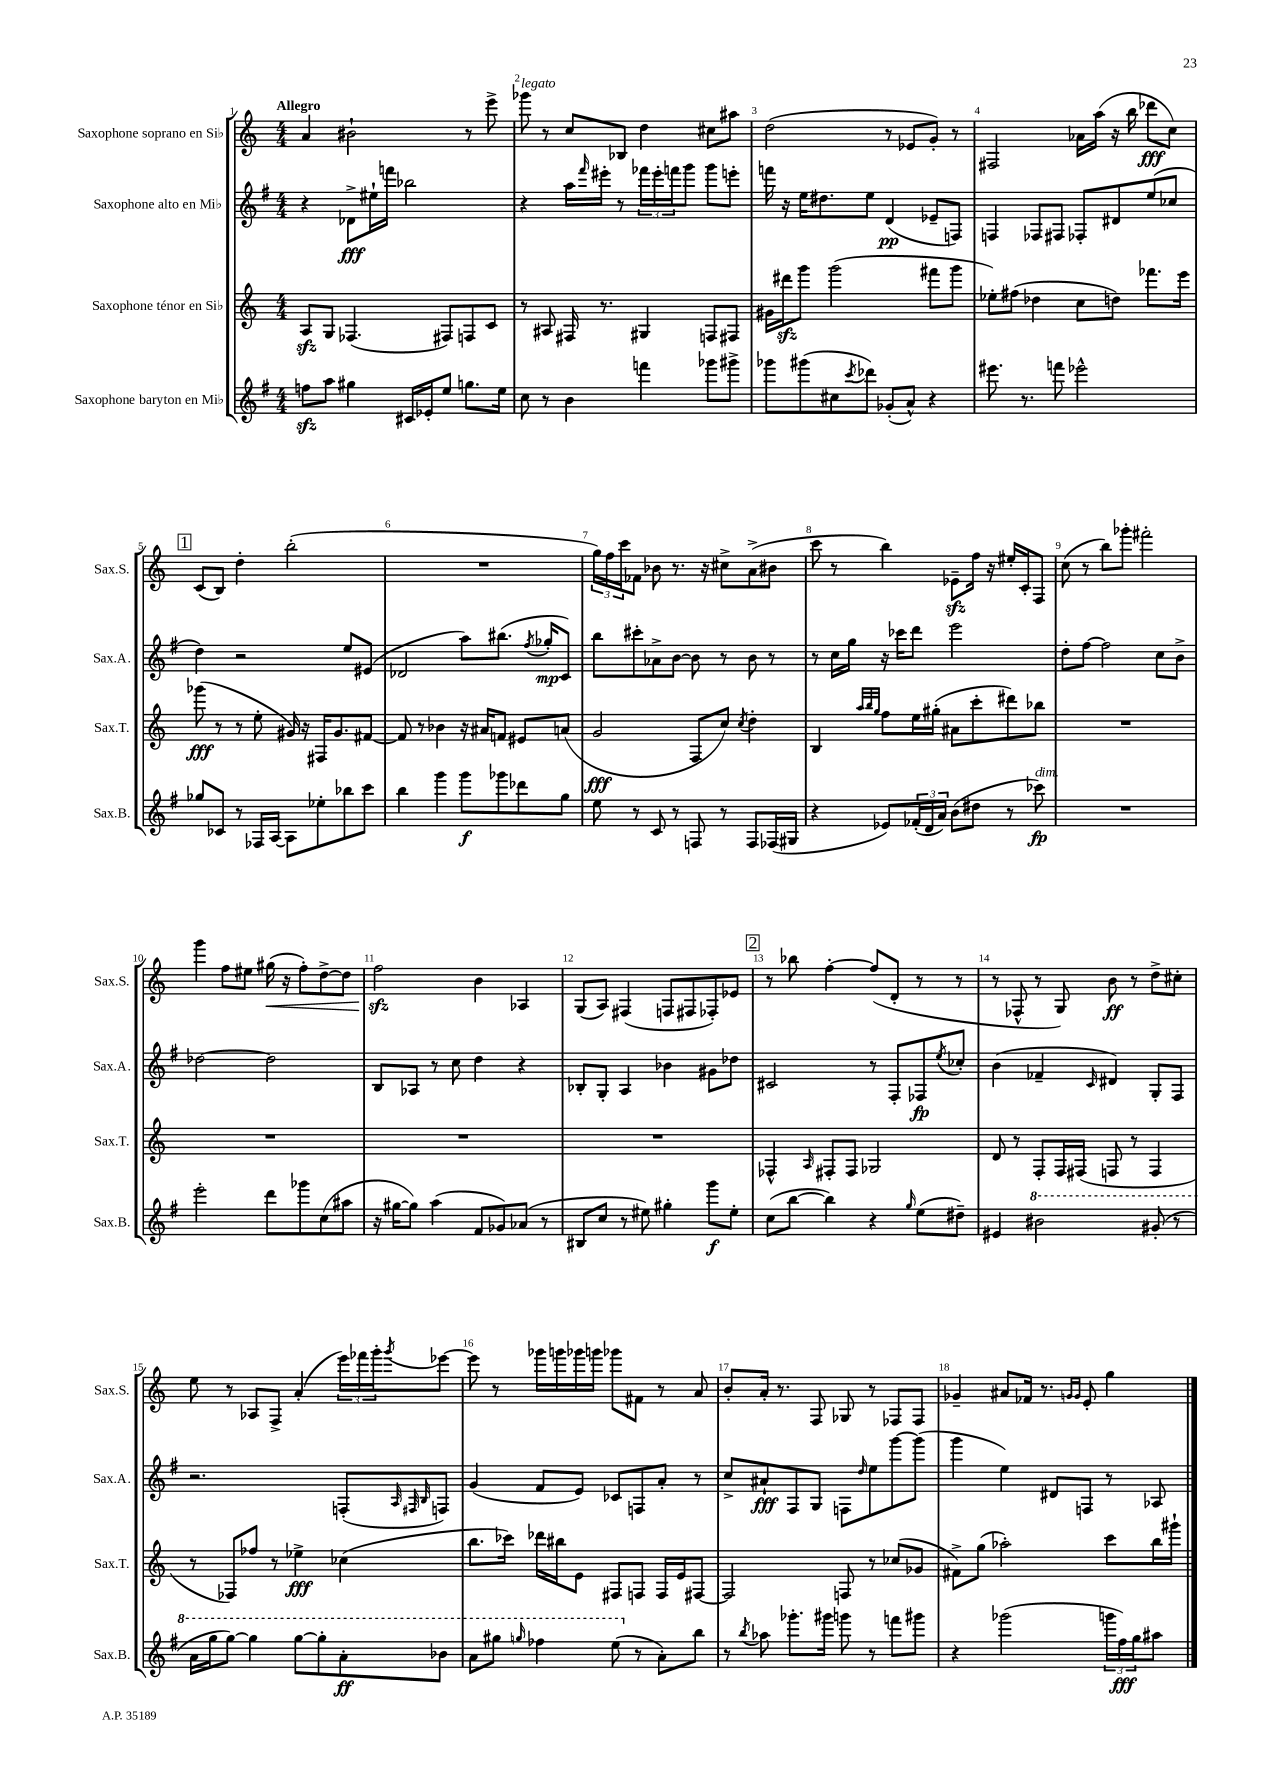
<<
\new StaffGroup <<
\new Staff = "s0" \with { instrumentName = "Saxophone soprano en Sib" shortInstrumentName = "Sax.S." } {
    \clef treble \key c \major \numericTimeSignature \time 4/4 \tempo "Allegro"
    a'4 bis'2-! r8 e'''8-> |
    ges'''8^\markup { \italic "legato" } r8 c''8 bes8 d''4 cis''8 ais''8 |
    d''2( r8 ees'8 g'8-.) r8 |
    fis2 aes'16 a''16( r16 b''16 des'''8\fff c''8) |
    \mark \markup { \box "1" } c'8( b8) d''4-. b''2-.( |
    R1 |
    \tuplet 3/2 { g''16) f''16 c'''16 } fes'8 bes'8 r8. r16 cis''8-> a'8->( bis'8 |
    c'''8 r8 b''4) ees'8--\sfz f''16 r16 eis''16-. c'16-. f8 |
    c''8( r8 b''8) ges'''8-. fis'''2-. |
    g'''4 f''8 eis''8 gis''16\<( r16 f''8-.) d''8~-> d''8 |
    f''2\sfz\! b'4 aes4 |
    g8( a8) fis4( f8 fis8 fes8-.) ees'8 |
    \mark \markup { \box "2" } r8 bes''8 f''4~-. f''8( d'8-. r8 r8 |
    r8 fes8-^ r8 g8) b'8\ff r8 d''8-> cis''8-. |
    e''8 r8 aes8 f8-> a'4-.( \tuplet 3/2 { e'''16) fes'''16 g'''16-. } \acciaccatura { g'''8 } ees'''8~ |
    ees'''8 r8 ges'''16 g'''16 ges'''16 g'''16 ges'''8 fis'8 r8 a'8 |
    b'8-. a'16-. r8. f8 ges8 r8 fes8 fes8 |
    ges'4-- ais'8 fes'16 r8. \grace { g'16 g'16 } e'8-. g''4 \bar "|." |
}
\new Staff = "s1" \with { instrumentName = "Saxophone alto en Mib" shortInstrumentName = "Sax.A." } {
    \clef treble \key g \major \numericTimeSignature \time 4/4
    r4 des'8->\fff eis''16-! f'''16 bes''2 |
    r4 a''16 \grace { fis'''16 } eis'''16-. r8 \tuplet 3/2 { fes'''16 eis'''16-. f'''16 } g'''8 g'''8 e'''8-. |
    f'''16 r16 e''16 dis''8. e''8 d'4\pp( ees'8-- f8) |
    f4 fes8 fis8 fes8-. dis'8 e''8( ces''8 |
    \mark \markup { \box "1" } d''4) r2 e''8 eis'8( |
    des'2 a''8) bis''8.( \acciaccatura { fis''8 } ges''16-.\mp c'8) |
    b''8 cis'''8-. aes'8-> b'8~ b'8 r8 b'8 r8 |
    r8 c''16 g''16 r16 ces'''16 d'''8 e'''2 |
    d''8-. fis''8~ fis''2 c''8 b'8-> |
    des''2~ des''2 |
    b8 aes8 r8 c''8 d''4 r4 |
    bes8-. g8-. a4 bes'4 gis'8 des''8 |
    \mark \markup { \box "2" } cis'2 r8 fis8-. fes8\fp \acciaccatura { e''8 } ces''8-. |
    b'4( fes'4-- \grace { c'16 } dis'4) g8-. fis8 |
    r2. f8-.( \grace { a32 fis32 b32 } f8) |
    g'4( fis'8 e'8) ces'8 f8 a'8-. r8 |
    c''8-> ais'8-!\fff fis8 g8 f8 \grace { d''16 } e''8 g'''8~ g'''8( |
    g'''4 e''4) dis'8 f8 r8 aes8 \bar "|." |
}
\new Staff = "s2" \with { instrumentName = "Saxophone ténor en Sib" shortInstrumentName = "Sax.T." } {
    \clef treble \key c \major \numericTimeSignature \time 4/4
    a8\sfz g8 fes4.( fis8) f8 c'8 |
    r8 ais8 fis16 r8. gis4 f8 fis8 |
    gis'16 dis'''16\sfz g'''8 g'''2( fis'''8 g'''8 |
    ees''8-.) fis''8( des''4 c''8 d''8) fes'''8. e'''16 |
    \mark \markup { \box "1" } ges'''8\fff( r8 r8 e''8-. gis'16) r16 fis16 gis'8. fis'8~ |
    fis'8 r8 bes'4 r16 ais'16 f'8 eis'8 a'8( |
    g'2\fff f8 c''8) \acciaccatura { c''8 } d''4-. |
    b4 \grace { a''32 b''32 g''32 } f''8 e''16 gis''16-.( ais'8 c'''8-. dis'''8) bes''8 |
    R1 |
    R1 |
    R1 |
    R1 |
    \mark \markup { \box "2" } fes4-^ \grace { a16 } fis8-. fis8 ges2 |
    d'8 r8 f8-. f16 fis16( f8 r8 f4 |
    r8 fes8) fes''8 r8 ees''4->\fff ces''4( |
    b''8. ces'''16) des'''16 bis''16 e'8 fis8 f8 f16 e'16 fis8~ |
    fis2 f8 r8 ces''8( ges'8 |
    fis'8->) g''8( aes''2-.) c'''8 b''16 gis'''16-! \bar "|." |
}
\new Staff = "s3" \with { instrumentName = "Saxophone baryton en Mib" shortInstrumentName = "Sax.B." } {
    \clef treble \key g \major \numericTimeSignature \time 4/4
    f''8\sfz a''8 gis''4 cis'16 ees'16-. e''8 g''8. e''16 |
    c''8 r8 b'4 f'''4 ges'''8 gis'''8-> |
    ges'''8 gis'''8( cis''8 \acciaccatura { c'''8 } des'''8) ges'8-.( a'8-^) r4 |
    eis'''8. r8. f'''8 ees'''2-^ |
    \mark \markup { \box "1" } ges''8 ces'8 r8 fes16 a16~ a8 ees''8-. bes''8 c'''8 |
    b''4 g'''4 g'''8\f ges'''8 des'''8 g''8 |
    e''8 r8 c'8 r8 f8 r8 f8 fes16( gis16 |
    r4 ees'8) \tuplet 3/2 { fes'16-.( d'16 a'16) } b'8( dis''8 r8 ces'''8\fp^\markup { \italic "dim." }) |
    R1 |
    e'''2-. d'''8 ges'''8 c''8( ais''8 |
    r16 gis''16~ gis''8) a''4( fis'8 ges'8) aes'8( r8 |
    bis8 c''8 r8 eis''8) gis''4-. g'''8\f eis''8-. |
    \mark \markup { \box "2" } c''8( b''8~ b''4) r4 \grace { g''16 } e''8( dis''8--) |
    eis'4 \ottava #1 bis''2 gis''8-.( r8 |
    a''16 g'''16 g'''8~) g'''4 g'''8~ g'''8-. a''8-.\ff bes''8 |
    a''8 gis'''8 \grace { g'''16 } fes'''4 e'''8( \ottava #0 r8 a'8-.) b''8 |
    r8 \acciaccatura { b''8 } aes''8 ges'''8.-. gis'''16 g'''8 r8 f'''8 gis'''8 |
    r4 ges'''2( \tuplet 3/2 { g'''16 fis''16\fff) g''16 } ais''8 \bar "|." |
}
>>
>>
\layout { \context { \Score \override BarNumber.break-visibility = ##(#f #t #t) barNumberVisibility = #all-bar-numbers-visible } }
